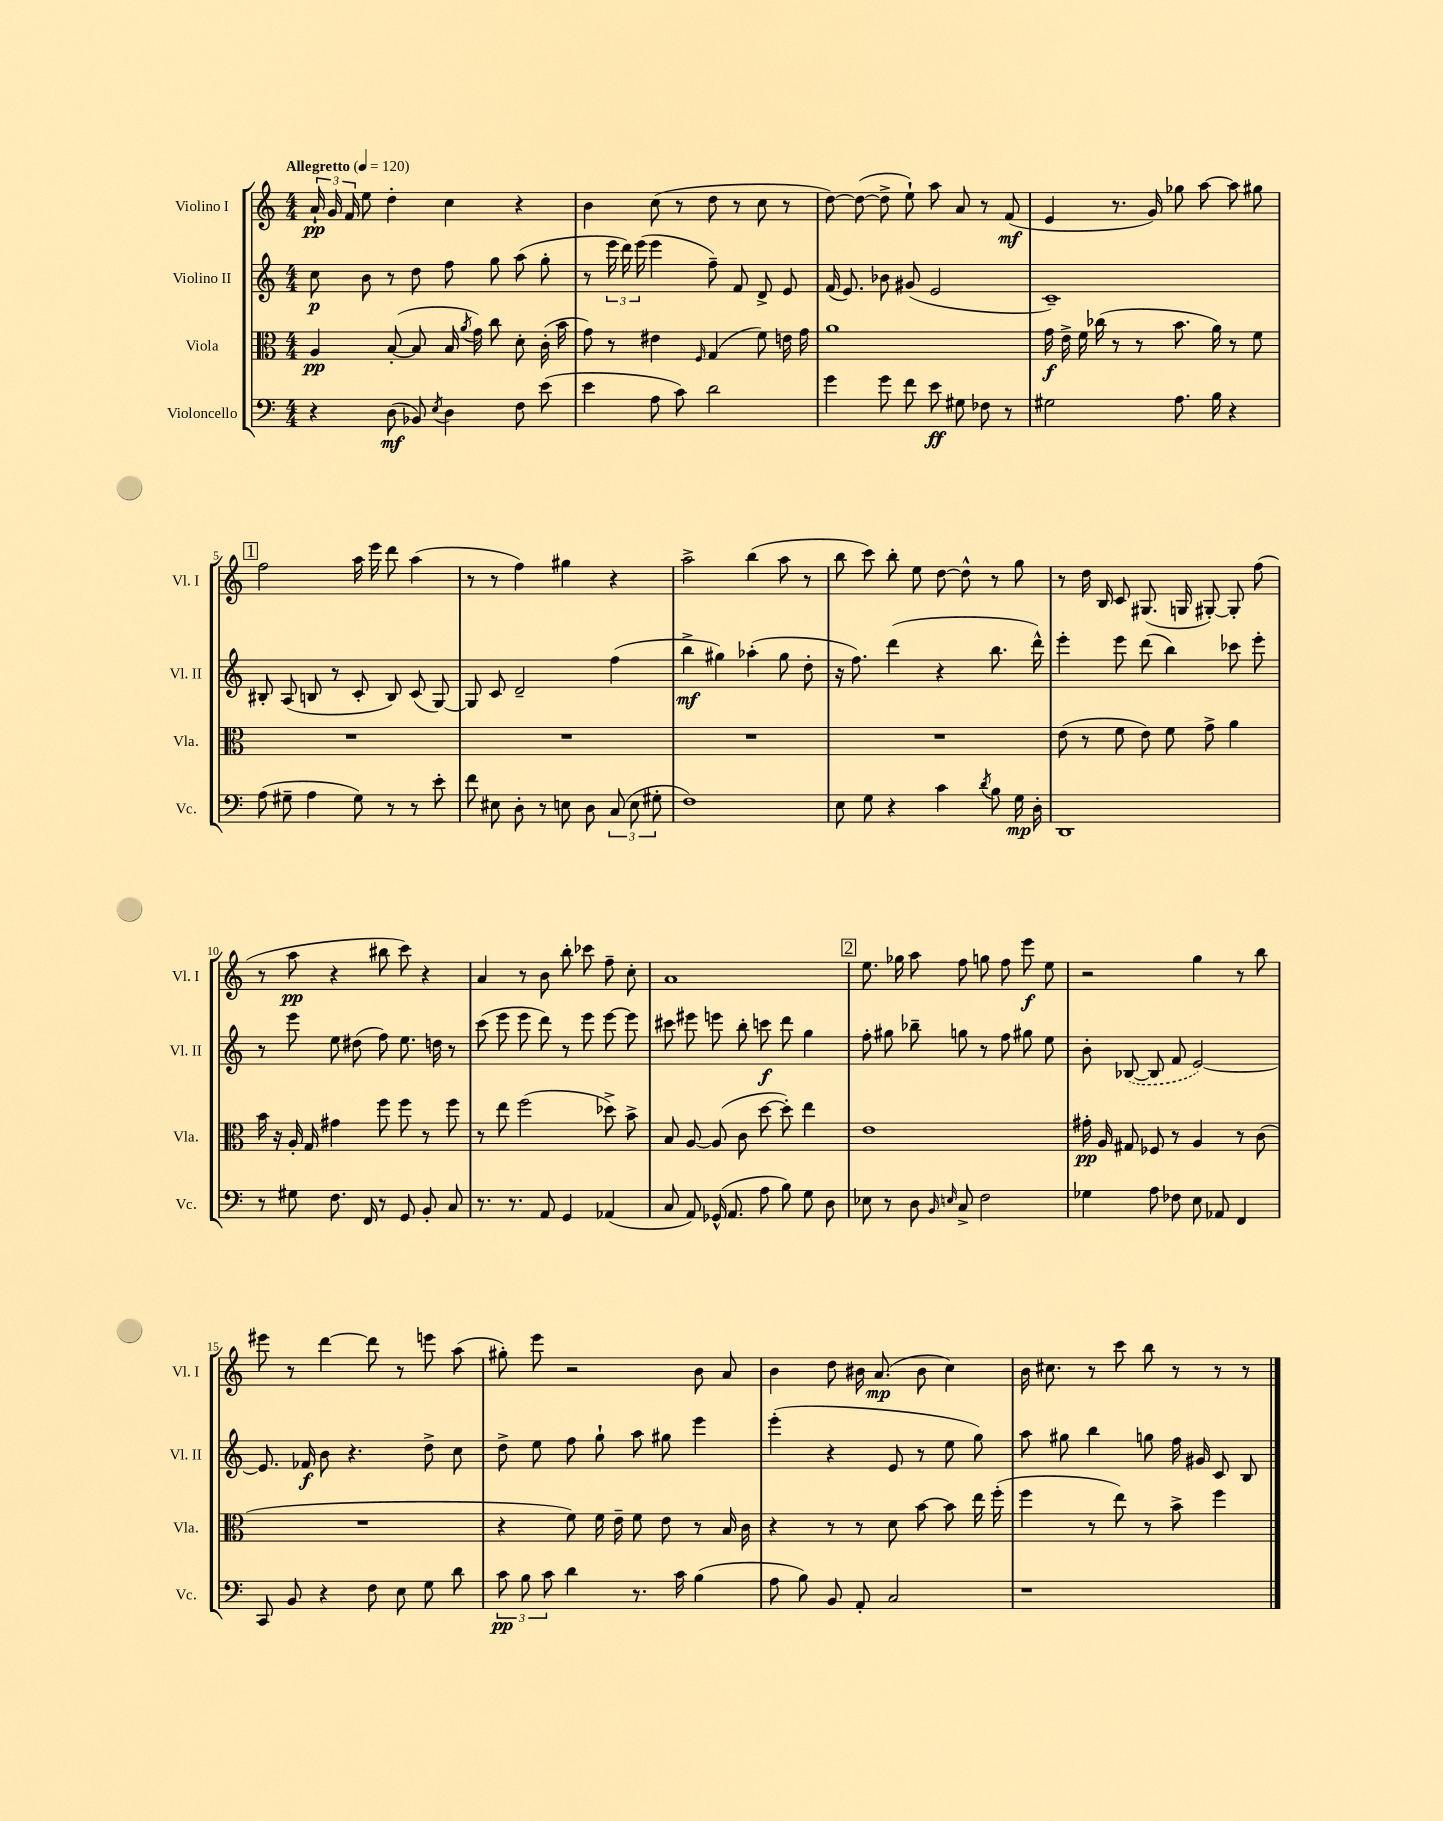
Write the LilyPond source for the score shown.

<<
\new StaffGroup <<
\new Staff = "s0" \with { instrumentName = "Violino I" shortInstrumentName = "Vl. I" } {
    \clef treble \key c \major \numericTimeSignature \time 4/4 \tempo "Allegretto" 4 = 120
    \autoBeamOff \tuplet 3/2 { a'16-!\pp g'16 f'16 } e''8 d''4-. c''4 r4 |
    b'4 c''8( r8 d''8 r8 c''8 r8 |
    d''8~) d''8~( d''8-> e''8-!) a''8 a'8 r8 f'8\mf( |
    e'4 r8. g'16) ges''8 a''8~ a''8 gis''8 |
    \mark \markup { \box "1" } f''2 a''16 e'''16 d'''8 a''4( |
    r8 r8 f''4) gis''4 r4 |
    a''2-> b''4( a''8 r8 |
    b''8 c'''8) b''8-. e''8 d''8~ d''8-^ r8 g''8 |
    r8 d''16 b16 c'8 gis8.( g16 gis8~-.) gis8-. f''8( |
    r8 a''8\pp r4 bis''8 c'''8) r4 |
    a'4 r8 b'8 b''8-. ces'''8 f''8-- c''8-. |
    a'1 |
    \mark \markup { \box "2" } e''8. ges''16 a''8 f''8 g''8 f''8 e'''8\f e''8 |
    r2 g''4 r8 b''8 |
    eis'''8 r8 d'''4~ d'''8 r8 e'''8 a''8( |
    gis''8-.) e'''8 r2 b'8 a'8 |
    b'4 d''8 bis'16 a'8.\mp( bis'8 c''4) |
    b'16 cis''8. r8 c'''8 b''8 r8 r8 r8 \bar "|." |
}
\new Staff = "s1" \with { instrumentName = "Violino II" shortInstrumentName = "Vl. II" } {
    \clef treble \key c \major \numericTimeSignature \time 4/4
    \autoBeamOff c''8\p b'8 r8 d''8 f''8 g''8 a''8( g''8-. |
    r8 \tuplet 3/2 { e'''16 d'''16) e'''16( } e'''4 f''8--) f'8 d'8-> e'8 |
    f'16( e'8.) bes'8 gis'8( e'2 |
    c'1--) |
    \mark \markup { \box "1" } bis8-. a8( b8 r8 c'8-. b8) c'8( g8~) |
    g8 c'8 d'2-- f''4( |
    b''4->\mf gis''4) aes''4-.( gis''8 d''8-. |
    r16 f''8.) d'''4( r4 b''8. d'''16-^) |
    e'''4-. e'''8 d'''8( b''4) ces'''8 e'''8-. |
    r8 e'''8 e''8 dis''8( f''8) e''8. d''16 r8 |
    c'''8( e'''8 e'''8 d'''8) r8 e'''8 e'''8~ e'''8 |
    cis'''8 eis'''8 e'''8 b''8-. c'''8\f d'''8 g''4 |
    \mark \markup { \box "2" } f''8-. gis''8 bes''8-- g''8 r8 f''8 gis''8 e''8 |
    b'8-. \once \slurDashed bes8~( bes8 f'8 e'2~) |
    e'8. fes'16\f b'8 r4. d''8-> c''8 |
    d''8-> e''8 f''8 g''8-! a''8 gis''8 e'''4 |
    e'''4-.( r4 e'8 r8 e''8 g''8) |
    a''8 gis''8 b''4 g''8 f''16 gis'16 c'8 b8 \bar "|." |
}
\new Staff = "s2" \with { instrumentName = "Viola" shortInstrumentName = "Vla." } {
    \clef alto \key c \major \numericTimeSignature \time 4/4
    \autoBeamOff a4\pp b8~-.( b8 b16 \acciaccatura { a'8 } g'16) c''8 d'8-. c'16-.( b'16 |
    g'8) r8 eis'4 \grace { f16 } g4( f'8) e'16 g'16 |
    a'1 |
    g'16\f e'16-> f'16 ces''16( r8 r8 b'8. a'16) r8 f'8 |
    \mark \markup { \box "1" } R1 |
    R1 |
    R1 |
    R1 |
    e'8( r8 f'8 e'8) f'8 g'8-> a'4 |
    b'16 r16 a16-. g16 gis'4 f''8 f''8 r8 f''8 |
    r8 e''8 f''2( des''8->) b'8-> |
    b8 a8~ a8( c'8 d''8~ d''8-.) e''4 |
    \mark \markup { \box "2" } e'1 |
    gis'16-.\pp a16 gis8 fes8 r8 a4 r8 c'8( |
    R1 |
    r4 f'8) f'16 e'16-- f'8 e'8 r8 b16 c'16 |
    r4 r8 r8 d'8 b'8~ b'8 e''16 f''16-.( |
    f''4 r8 e''8) r8 b'8-> f''4 \bar "|." |
}
\new Staff = "s3" \with { instrumentName = "Violoncello" shortInstrumentName = "Vc." } {
    \clef bass \key c \major \numericTimeSignature \time 4/4
    \autoBeamOff r4 d8\mf( bes,8) \acciaccatura { e8 } d4 f8 e'8( |
    e'4 a8 c'8) d'2 |
    g'4 g'8 f'8 e'8\ff gis8 fes8 r8 |
    gis2 a8. b16 r4 |
    \mark \markup { \box "1" } a8( gis8-- a4 gis8) r8 r8 e'8-. |
    f'8 eis8 d8-. r8 e8 d8 \tuplet 3/2 { c8( e8 gis8-. } |
    f1) |
    e8 g8 r4 c'4 \acciaccatura { d'8 } b8 g16\mp d16-. |
    d,1 |
    r8 gis8 f8. f,16 r8 g,8 b,8-. c8 |
    r8. r8. a,8 g,4 aes,4( |
    c8 a,8) ges,16-^( a,8. a8 b8) g8 d8 |
    \mark \markup { \box "2" } ees8 r8 d8 \grace { b,16 e16 } c8-> f2 |
    ges4 a8 fes8 e8 aes,8 f,4 |
    c,8 b,8 r4 f8 e8 g8 d'8 |
    \tuplet 3/2 { c'8\pp b8 c'8 } d'4 r8. c'16 b4( |
    a8 b8) b,8 a,8-. c2 |
    r1 \bar "|." |
}
>>
>>
